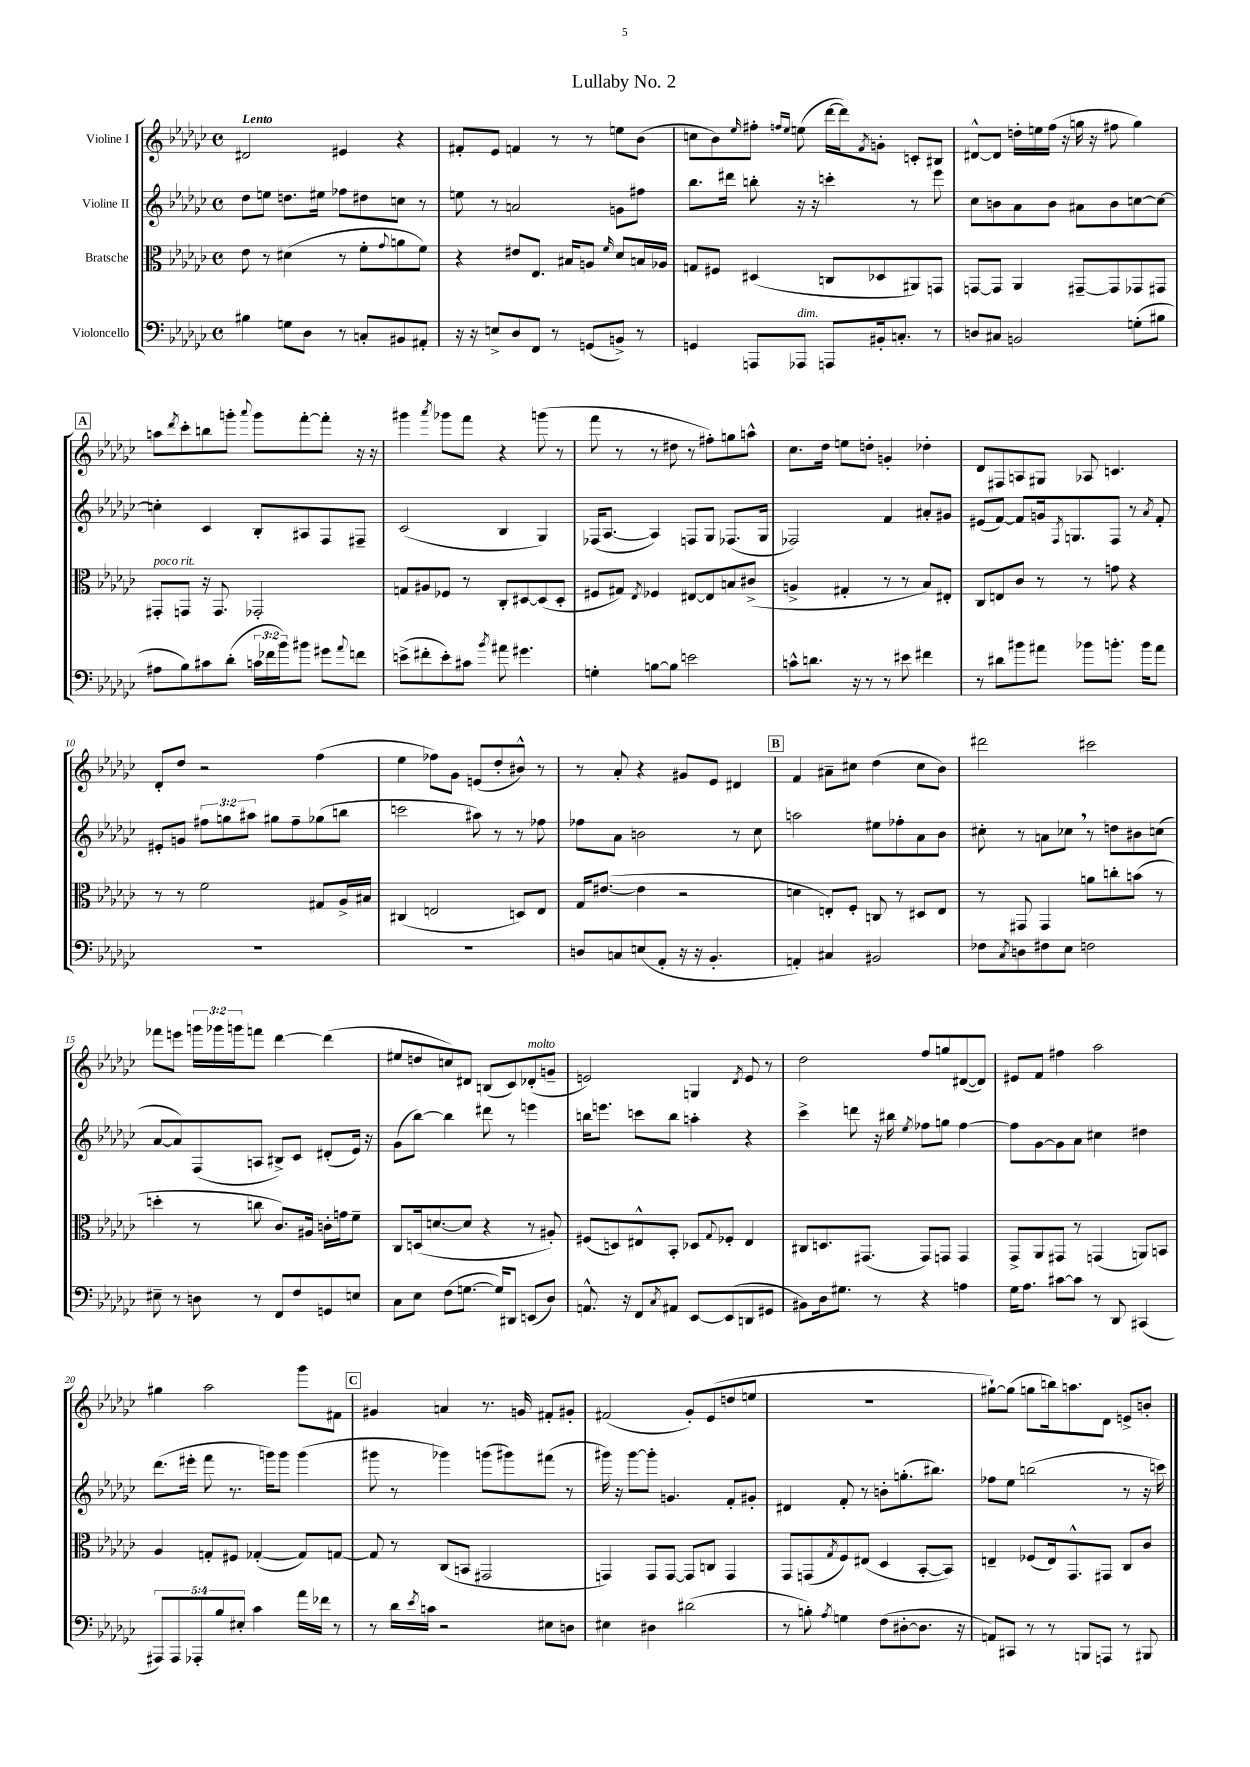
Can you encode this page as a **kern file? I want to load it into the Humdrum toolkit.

**kern	**kern	**kern	**kern
*part4	*part3	*part2	*part1
*staff4	*staff3	*staff2	*staff1
*I"Violoncello	*I"Bratsche	*I"Violine II	*I"Violine I
*clefF4	*clefC3	*clefG2	*clefG2
*k[b-e-a-d-g-c-]	*k[b-e-a-d-g-c-]	*k[b-e-a-d-g-c-]	*k[b-e-a-d-g-c-]
*M4/4	*M4/4	*M4/4	*M4/4
*met(c)	*met(c)	*met(c)	*met(c)
=1	=1	=1	=1
!	!	!	!LO:TX:a:B:t=Lento
4B#X\	8e-\	8dd-\L	2d#X/
.	8r	8een\J	.
8Gn\L	(4d#X\	8.ddn\L	.
8D-\J	.	.	.
.	.	16ee#X\Jk	.
8r	8r	8ff-X\L	4e#X/
8Cn'/L	8f'\L	8dd#X\	.
.	8qqg-/	.	.
8BB#X/	8an\	8ccn\J	4r
8AA#X'/J	8f\J)	8r	.
=2	=2	=2	=2
16r	4r	8een\	8f#X'/L
16r	.	.	.
8En^/L	.	8r	8e-/J
8D-/	8e#X/L	2an/	4fn/
8FF/J	8.E-/J	.	.
8r	.	.	8r
.	16B#X/KL	.	.
(8GGn/L	8An/J	.	8r
.	16qqf/	.	.
8BBn^/J)	8d-/L	8gn\L	8een\L
8r	16Bn/L	8ff#X\J	(8b-\J
.	16A-X/JJ	.	.
=3	=3	=3	=3
4GGn/	8Gn/L	8.bb-\L	8ccn\L
.	8F#X/J	.	8b-\)
.	.	16ddd#X\Jk	.
.	.	.	16qqee-/
8AAAn/L	(4D#X/	8bbn'\	8ff#X'\J
.	.	.	16qqffn/LL
.	.	.	16qqee-/JJ
!LO:TX:a:i:t=dim.	!	!	!
8AAA-X/J	.	16r	(8een\
.	.	16r	.
8AAAn/L	8Cn/L	4cccn'\	[16ddd-\LL
.	.	.	16ddd-\J])
.	.	.	8qf/
16BB#X'/k	8D-X/	.	8gn'\J
8.Cn'/J	.	.	.
.	8AA#X/)	8r	8cn'/L
8r	8GGn/J	8eee-\	8B#X/J
=4	=4	=4	=4
8Dn/L	[8GGn/L	8cc-\L	[8d#X^^/L
8C#X/J	8GG/J]	8bn\	8d#/J]
2BBn/	4AA-/	8a-\	16ddn'\LL
.	.	.	16een\
.	.	8b\J	(16ff\JJ
.	.	.	16r
.	[8GG#X~/L	8a#X\L	16ggn\
.	.	.	16r
.	8GG#/]	8b\	8ff#X\
(8Gn'\L	8GG-X/	[8ccn\	4gg\)
8B#X\J	8GG#X/J	8cc\J_	.
!!LO:LB:g=z
!!LO:REH:place=s1:t=A
=5	=5	=5	=5
!	!LO:TX:a:i:t=poco rit.	!	!
8A#X\L	8GG#X'/L	4ccn'\]	8aan\L
.	.	.	8qddd-/
8B-\)	8GGn/J	.	8ccc-'\
8c#X\	16r	4c-/	8bbn\
.	8.GG/	.	.
(8d-'\J	.	.	8gggn'\J
.	.	.	8qqaaa-/
24cn\LL	2GG-X'/	8B-'/L	8ggg\L
24f-X\	.	.	.
24b-\J)	.	.	.
8b#X\J	.	8A#X/	[8fff'\
8g#X\L	.	8F/	8fff'\J]
8qqa-/	.	.	.
8fn\J	.	8F#X~/J	16r
.	.	.	16r
=6	=6	=6	=6
(8en^\L	8Gn/L	(2c-/	4ggg#X\
8f#X'\	8A#X/	.	.
.	.	.	8qaaa-/
8e'\)	8F-X/J	.	8ggg-X\L
8c#X\J	8r	.	8fff\J
8qb-/	.	.	.
8a#X\	8C-'/L	4B-/	4r
4.g#X\	[8D#X/	.	.
.	(8D#/]	4G-/)	(8gggn\
.	8D#'/J	.	8r
=7	=7	=7	=7
4Gn'\	8F#X/L	(16F-X/KL	8fff\
.	.	[8.A-/J	.
.	8G#X/J)	.	8r
.	8qE-/	.	.
[8Bn\L	4F-X/	4A-/])	8r
8B\J]	.	.	8dd#X\
2en\	[8E#X/L	8Fn/L	8r
.	8E#/]	8G-/J	8ff#X'\L)
.	8Bn/	(8.F-X/L	8ggn\
.	(8c#X^/J	.	8aan^^\J
.	.	16G-/Jk	.
=8	=8	=8	=8
8cn^^\L	4An^/	2F-X/)	8.cc-\L
8.dn\J	.	.	.
.	.	.	16dd-\Jk
.	4G#X'/	.	8een\L
16r	.	.	.
8r	.	.	8ddn'\J
8r	8r	4f/	4gn'/
8e#X\	8r	.	.
4f#X\	8B-/L)	8a#X'/L	4dd-X'\
.	8E#X'/J	8g#X/J	.
=9	=9	=9	=9
8r	8C-/L	(8e#X/L	8d-/L
8d#X\L	8En/	[8f/J)	8F#X/
8b#X\	8c-/J	8f/L]	8An/
8a#X\J	8r	16gn/k	8G#X/J
.	.	8qF/	.
.	.	8.Gn/	.
8b-X\L	8r	.	8A-X/
8.bn'\J	8gn\	8F/J	4.cn/
.	4r	8r	.
16b\KL	.	.	.
.	.	8qa-/	.
8a#\J	.	8f'/	.
!!LO:LB:g=z
=10	=10	=10	=10
1r	8r	8e#X'/L	8d-'/L
.	8r	8gn/J	8dd-/J
.	2f\	12ff#X\L	2r
.	.	12ggn\	.
.	.	12aa#X\J	.
.	.	8gg#X\L	.
.	.	8ff#~\	.
.	8G#X/L	(8gg-X\	(4ff\
.	16A-^/L	8bbn\J	.
.	16B#X/JJ	.	.
=11	=11	=11	=11
1r	(4C#X/	2cccn\	4ee-\
.	2En/	.	8ff-X\L)
.	.	.	8g-\J
.	.	8aa#X\)	(8en/L
.	.	8r	8dd-'/
.	8Dn/L)	8r	8b#X^^/J)
.	8E/J	8ff-X\	8r
=12	=12	=12	=12
8Dn/L	16G-/KL	8ff-X\L	8r
.	([8.e#X/J	.	.
8Cn/	.	8a-\J	8a-'/
(8En/	4e#\]	2bn\	4r
8AA-'/J	.	.	.
16r	2r	.	8g#X/L
16r	.	.	.
4.BB-'/	.	.	8e-/J
.	.	8r	4d#X/
.	.	8cc-\	.
!!LO:REH:place=s1:t=B
=13	=13	=13	=13
4AAn'/)	4dn\	2aan\	4f/
4C#X/	8En'/L)	.	8a#X~\L
.	8F'/J	.	8cc#X\J
2BB#X/	8Cn/	8ee#X\L	(4dd-\
.	8r	8ff-X'\	.
.	8D#X/L	8a-\	8cc#\L
.	8E/J	8b-\J	8b-\J)
=14	=14	=14	=14
8F-X\L	8r	8cc#X'\	2ddd#X\
8qC-/	.	.	.
8Dn\	8GG#X/	8r	.
8F#X\	4GG#/	8an\L	.
8E-\J	.	8cc-X,\J	.
2Fn\	8an\L	8r	2ccc#X\
.	8ccn'\	8ddn\L	.
.	(8bn\J	8b#X\	.
.	8r	(8ccn\J	.
!!LO:LB:g=z
=15	=15	=15	=15
8E#X~\	4ddn'\	[8a-/L	8fff-X\L
8r	.	8a-/])	8eeen\J
8Dn\	8r	(8F/	24gggn\LL
.	.	.	24ggg-X\
.	.	.	24gggn\J
8r	8ccn\	8An/J	8fffn\J
8FF/L	8.c-/L)	8B#X^/L)	[4ddd-\
8F/	.	8c-/J	.
.	16A#X/Jk	.	.
8GGn/	16cn'\LL	(8d#X'/L	(4ddd-\]
.	16gn\J	.	.
8En/J	8f~\J	16e-/Jk)	.
.	.	16r	.
=16	=16	=16	=16
8C-\L	8C-/L	(8g-\L	8ee#X/L
8E-\J	(16Dn/k	[8bb-\J)	8ddn/
.	[8.dn/	.	.
(8F\L	.	4bb-\]	8ccn/)
[8.Gn\J	8d/J]	.	8d#X/J
.	4r	8ddd#X\	(8Bn/L
16G/KL])	.	.	.
8DD#X/J	.	8r	8c-/)
!	!	!	!LO:TX:a:i:t=molto
(8EEn/L	8r	4eeen\	(8d-X'/
8D-/J)	8A#X'/)	.	8gn~/J
=17	=17	=17	=17
8.AAn^^/	(8F#X/L	16bbn\KL	2en/)
.	.	8.eeen\J	.
.	8Dn/)	.	.
16r	.	.	.
8FF/L	8E#X^^/	8cccn\L	.
8qC-/	.	.	.
8AA#X/J	8BB-'/J	8bb\J	.
[8EE-/L	8D-X/L	4aan'\	4Gn/
.	8qqG-/	.	.
(8EE-/]	8F-X'/J	.	.
.	.	.	8qd-/
8DDn/	4E#/	4r	8e/
8GG#X/J	.	.	8r
=18	=18	=18	=18
8BB#X\L)	8C#X/L	4ccc-^\	2dd-\
16D-\k	8.Dn/	.	.
8.G#X\J	.	.	.
.	.	8dddn\	.
.	(8.GG#X/J	.	.
8r	.	16r	.
.	.	16bb#X\	.
.	.	8qee-/	.
4r	8GG#/L)	8ff-X\L	8ff/L
.	8GGn/J	8ggn\J	8ggn/
4An\	4GG/	[4ff-\	([8d#X/
.	.	.	8d#/J])
=19	=19	=19	=19
16G-\KL	8GG-^/L	8ff-\L]	8e#X/L
8.A-\J	.	.	.
.	8AA-/	[8g-\	8f/J
[8c#X\L	8GG#X/J	8g-\]	4ff#X\
8c#\J]	8r	8a-\J	.
8r	(4GGn/	4cc#X\	2aa-\
8DD-/	.	.	.
(4CC#X/	8AAn/L)	4dd#X\	.
.	8BBn/J	.	.
!!LO:LB:g=z
=20	=20	=20	=20
10AAA#X/L)	4A-/	(8.ddd-\L	4gg#X\
10AAA#/	.	.	.
.	.	16eee#X'\Jk	.
10AAA-X'/	.	.	.
.	8Gn'/L	8fff\	2aa-\
10B-/	.	.	.
.	8F#X/J	8.r	.
10E#X'/J	.	.	.
4c-\	([4G-X'/	.	.
.	.	16gggn\KL)	.
.	.	8ggg\J	.
16a-\LL	8G-/L])	(4ggg\	8ggg-\L
16f-X\JJ	.	.	.
8r	[8Gn/J	.	8f#X\J
!!LO:REH:place=s1:t=C
=21	=21	=21	=21
8r	8G/]	8ggg#X\	4g#X/
16d-\LL	8r	8r	.
8qe-/	.	.	.
16cn\JJ	.	.	.
2r	(8C-/L	4ggg-X\)	4an/
.	8BBn/J	.	.
.	2GG#X/	(8gggn\L	8.r
.	.	8ggg#X\)	.
.	.	.	16gn/
8E#X\L	.	(8fff#X\J	8f#X'/L
8Dn\J	.	8r	8g#X'/J
=22	=22	=22	=22
4E#X\	4GGn/)	16ggg#X\)	(2f#X/
.	.	16r	.
.	.	[8ggg#\L	.
4D#X\	8GG/L	8ggg#'\J]	.
.	[8GG/J	4.gn/	.
(2d#X\	8GG/L]	.	8g-'/L)
.	8Cn/J	.	(8e-/
.	4GG/	8f'/L	8ddn/
.	.	8g#X'/J	8een/J
=23	=23	=23	=23
8r	8GG-/L	4d#X/	1r
8Bn'\)	(8GGn/	.	.
8qA-/	8qG-/	.	.
4Gn\	8F/)	8f'/	.
.	(8E#X/J	8r	.
(8F\L	4D-/	8bn'\L	.
[8D#X'\	.	(8.ggn'\	.
8.D#\J]	[8BB-'/L	.	.
.	.	8.bb#X\J)	.
.	8BB-/J])	.	.
16r	.	.	.
=24	=24	=24	=24
8AAn/L)	4En~/	8ff-X\L	[8gg#X`\L)
8CC#X/J	.	8ee-\J	(8gg#\J]
8r	(8F-X/L	(2bbn\	8ggn\L
8r	16E/k)	.	16bbn\k)
.	8.GG-^^/	.	8.aan\
8BBBn/L	.	.	.
8AAAn/J	8GG#X/J	.	8d-\J
8r	8C-/L	8r	8en^/L
8BBB#X/	8c-/J	16r	8bn'/J
.	.	16cccn\)	.
==	==	==	==
*-	*-	*-	*-
